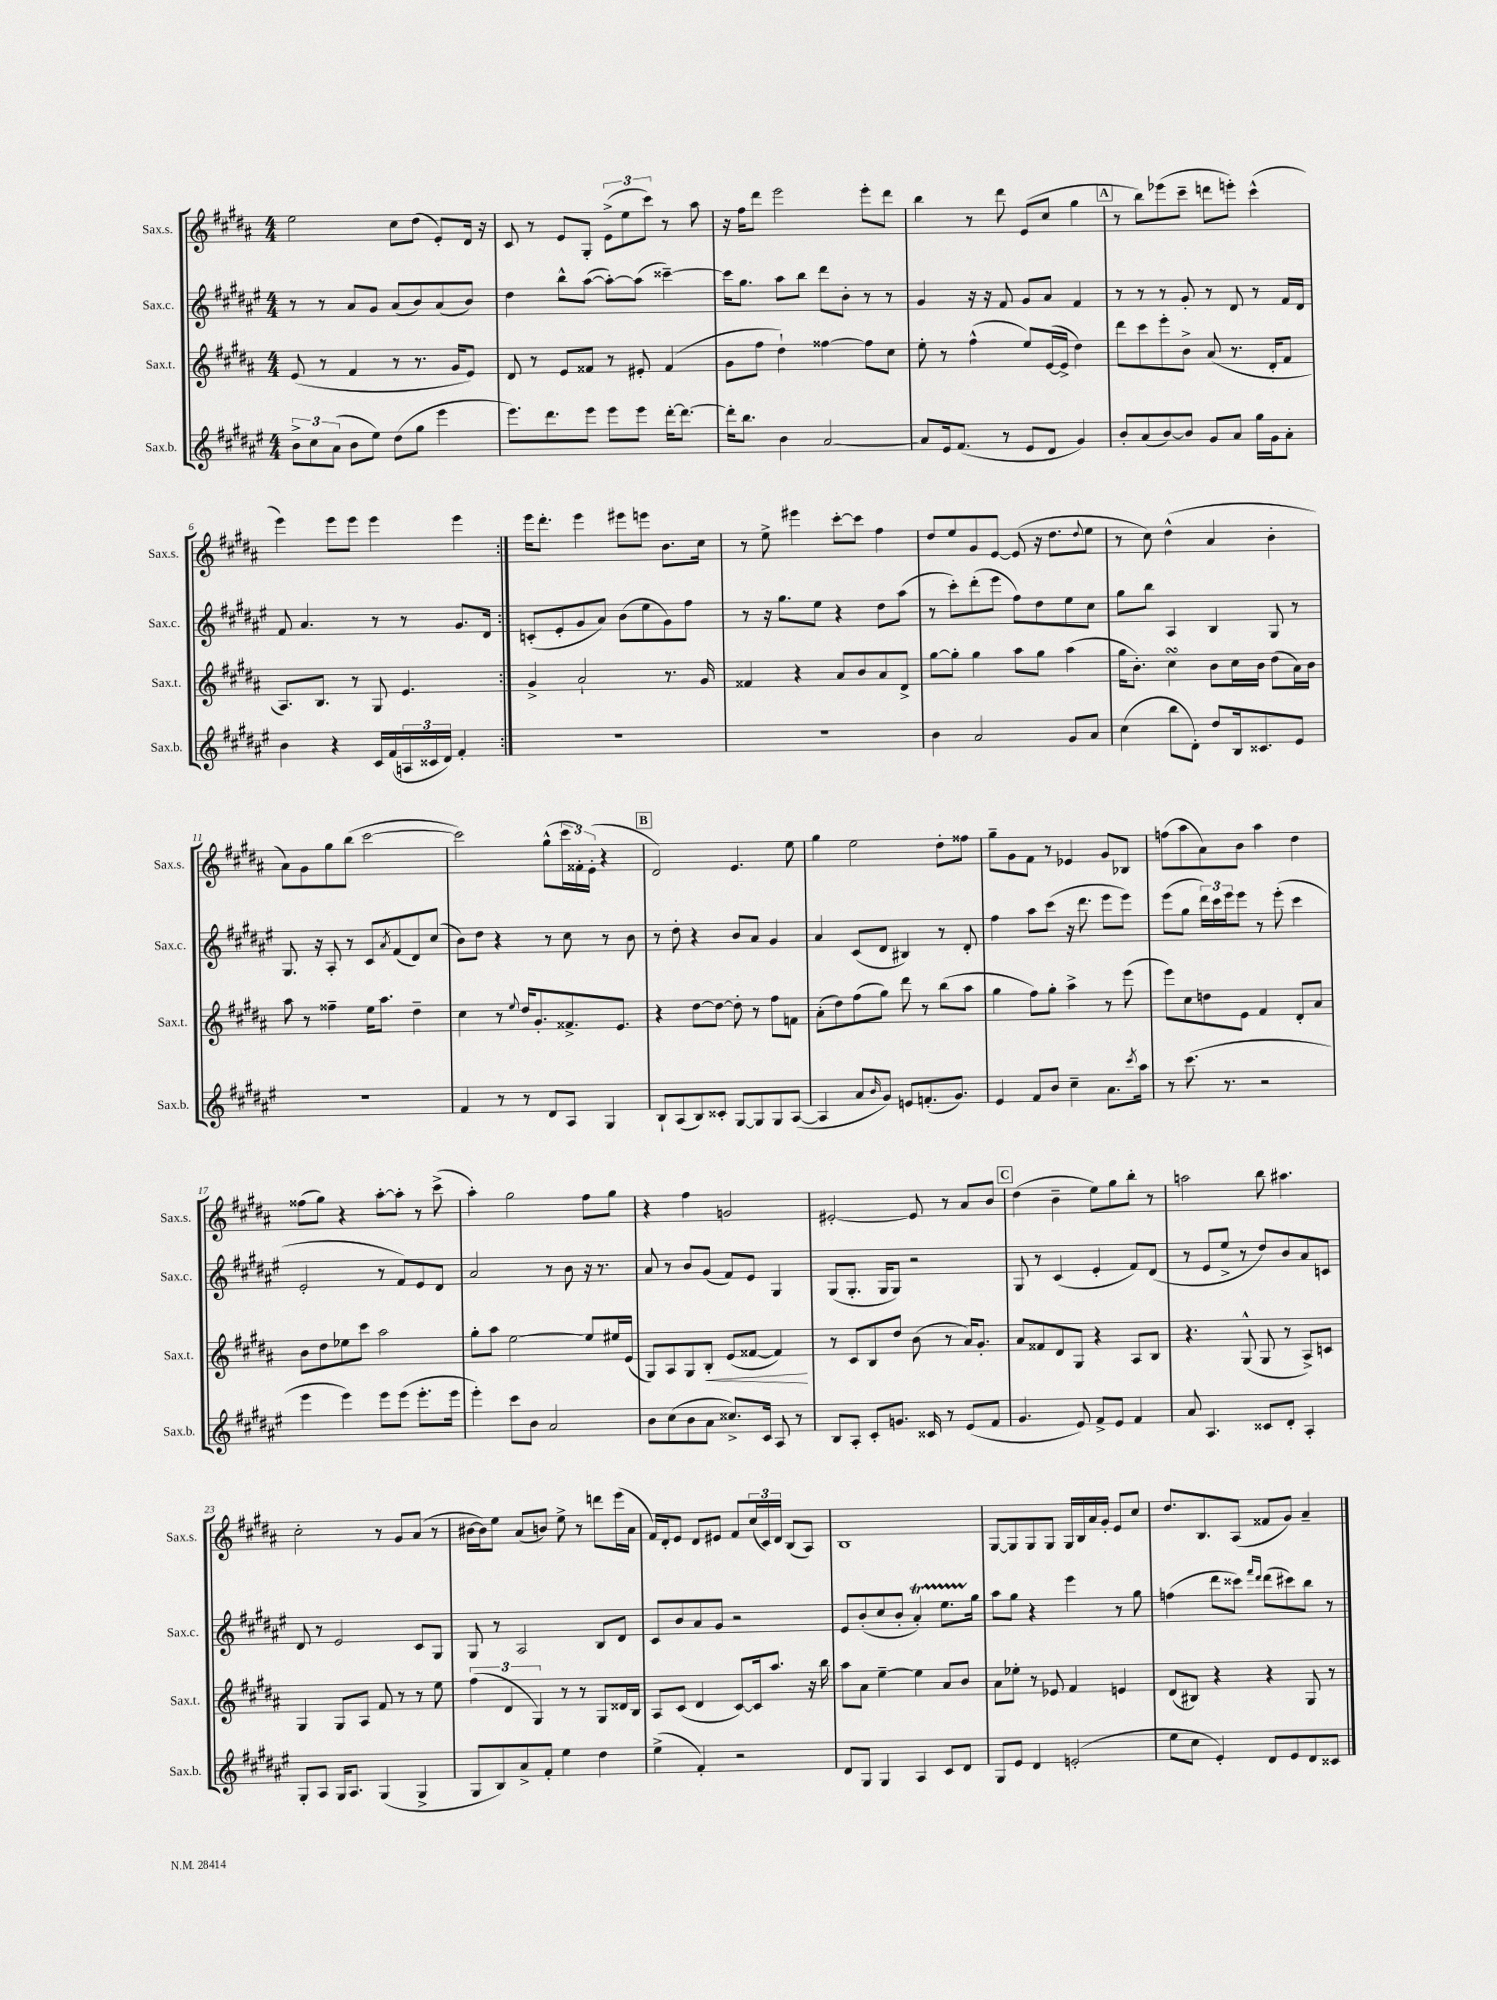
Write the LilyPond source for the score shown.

<<
\new StaffGroup <<
\new Staff = "s0" \with { instrumentName = "Sax.s." shortInstrumentName = "Sax.s." } {
    \clef treble \key b \major \numericTimeSignature \time 4/4
    \repeat volta 2 { e''2 cis''8 dis''8( e'8-.) dis'16 r16 |
    cis'8 r8 e'8 gis8-. \tuplet 3/2 { e'8->( e''8 cis'''8) } r8 ais''8 |
    r16 fis''16 dis'''8 e'''2 e'''8-. dis'''8 |
    b''4 r8 dis'''8 e'8( cis''8 gis''4 |
    \mark \markup { \box "A" } r8 b''8) ees'''8( cis'''8-- d'''8 e'''8-.) cis'''4-^( |
    e'''4) e'''8 e'''8 e'''4 e'''4 | }
    e'''16 dis'''8.-. e'''4 eis'''8 e'''8 b'8. cis''16 |
    r8 e''8-> eis'''4 cis'''8~-. cis'''8 fis''4 |
    dis''8 e''8 gis'8 e'8~ e'8( r16 dis''8. \appoggiatura { dis''8 } e''8 |
    r8 cis''8) dis''4-^( ais'4 b'4-. |
    ais'8) gis'8 gis''8 b''8( cis'''2~ |
    cis'''2) gis''8-^( \tuplet 3/2 { cis'''16 fisis'16-.) e'16-.( } r4 |
    \mark \markup { \box "B" } dis'2) e'4. e''8 |
    gis''4 e''2 dis''8-. fisis''8 |
    gis''8-- gis'8 fis'8 r8 ees'4 gis'8 bes8 |
    f''8( ais''8 ais'8) b'8 ais''4 dis''4 |
    fisis''8( gis''8) r4 ais''8~-. ais''8-. r8 cis'''8->( |
    ais''4-.) gis''2 fis''8 gis''8 |
    r4 fis''4 g'2 |
    eis'2~-. eis'8 r8 ais'8 b'8 |
    \mark \markup { \box "C" } dis''4( b'4-- e''8) gis''8 b''8-. r8 |
    a''2 b''8 ais''4. |
    cis''2-. r8 gis'8 ais'8( r8 |
    bis'16~ bis'16) e''8 ais'8( b'8) e''8-> r8 d'''8 e'''16( ais'16 |
    fis'16) dis'16-. e'8 dis'8 eis'8 fis'8 \tuplet 3/2 { cis''16( cis'16) dis'16 } b8( ais8) |
    b1 |
    gis8~ gis8 gis8 gis8 gis16 b16 ais'16 gis'16-. e'8 cis''8 |
    dis''8. b8. ais8( fisis'8 gis'8) ais'4-- \bar "|." |
}
\new Staff = "s1" \with { instrumentName = "Sax.c." shortInstrumentName = "Sax.c." } {
    \clef treble \key fis \major \numericTimeSignature \time 4/4
    \repeat volta 2 { r8 r8 ais'8 gis'8 ais'8( b'8) ais'8( b'8) |
    dis''4 b''8-^ ais''8~( ais''8~-.) ais''8( cisis'''4~--) |
    cisis'''16 gis''8. ais''8 b''8 dis'''8 b'8-. r8 r8 |
    gis'4 r16 r16 fis'8 gis'8 ais'8 fis'4 |
    \mark \markup { \box "A" } r8 r8 r8 gis'8-. r8 dis'8 r8 fis'16 dis'16 |
    fis'8 ais'4. r8 r8 gis'8. dis'16 | }
    c'8-.( eis'8-. gis'8 ais'8) b'8( eis''8 gis'8) fis''8 |
    r8 r16 gis''8. eis''8 r4 dis''8 ais''8( |
    r8 cis'''8-.) dis'''8-.( eis'''8 fis''8) dis''8 eis''8 cis''8 |
    gis''8 b''8 ais4 b4 gis8 r8 |
    gis8. r16 ais8-. r8 cis'8 \acciaccatura { ais'8 } fis'8( dis'8) cis''8( |
    b'8) dis''8 r4 r8 cis''8 r8 b'8 |
    \mark \markup { \box "B" } r8 dis''8-. r4 b'8 ais'8 gis'4 |
    ais'4 cis'8( dis'8 bis4) r8 dis'8-. |
    fis''4 ais''8 cis'''8( r16 dis'''8. eis'''8 eis'''8) |
    eis'''8( gis''8 \tuplet 3/2 { dis'''16) cis'''16 eis'''16 } eis'''8 r8 eis'''8-.( cis'''4 |
    eis'2-. r8 fis'8) eis'8 dis'8 |
    ais'2 r8 b'8 r16 r8. |
    ais'8 r8 b'8 gis'8( fis'8) eis'8 gis4 |
    gis8( gis8.-. gis16 gis8) r2 |
    \mark \markup { \box "C" } gis8 r8 cis'4( eis'4-. fis'8) dis'8( |
    r8 eis'8 eis''8-> r8 dis''8) b'8 ais'8 c'8 |
    dis'8 r8 eis'2 cis'8 gis8 |
    gis8 r8 ais2 b8 dis'8 |
    cis'8 b'8 ais'8 gis'8 r2 |
    eis'8 b'8-.( cis''8 b'8-. ais'4-.\startTrillSpan) eis''8. gis''16\stopTrillSpan |
    ais''8 gis''8 r4 eis'''4 r8 gis''8 |
    f''4( dis'''8 cisis'''8) \grace { fis'''16 dis'''16 } dis'''8( cis'''8) b''8 r8 \bar "|." |
}
\new Staff = "s2" \with { instrumentName = "Sax.t." shortInstrumentName = "Sax.t." } {
    \clef treble \key b \major \numericTimeSignature \time 4/4
    \repeat volta 2 { e'8( r8 fis'4 r8 r8. gis'16 e'8) |
    dis'8 r8 e'8 fisis'8 r8 eis'8-. fisis'4( |
    gis'8 fis''8 dis''4-!) fisis''4~ fisis''8 cis''8 |
    e''8-. r8 fis''4-^( e''8) e'16~( e'16-> dis''4) |
    \mark \markup { \box "A" } dis'''8 cis'''8 e'''8-. b'8-> ais'8( r8. dis'16-. fis'8 |
    ais8.) b8. r8 gis8 e'4. | }
    gis'4-> ais'2-! r8. gis'16 |
    fisis'4 r4 ais'8 b'8 ais'8 dis'8-> |
    gis''8~ gis''8-. gis''4 ais''8 gis''8 ais''4( |
    gis''16 b'8.-.) cis''4\turn b'8 cis''16 b'16 dis''8( ais'16) b'16 |
    ais''8 r8 fisis''4-- e''16 ais''8. dis''4-- |
    cis''4 r8 \appoggiatura { e''8 } dis''16 gis'8.-. fisis'8.-> e'8. |
    \mark \markup { \box "B" } r4 dis''8~ dis''8~ dis''8-. r8 fis''8 f'8 |
    ais'8-.( dis''8) fis''8( gis''8) dis'''8 r8 b''8( ais''8 |
    gis''4 fis''8) gis''8-. ais''4-> r8 e'''8( |
    e'''8) cis''8 d''8 e'8 fis'4 dis'8-. ais'8 |
    b'8 dis''8 ees''8 cis'''8 ais''2 |
    gis''8-. ais''8 e''2~ e''8 eis''16 e'16( |
    gis8) ais8 gis8 b8-.\< e'8( fisis'8~ fisis'4\!) |
    r8 cis'8 b8 dis''8 b'8( r8 ais'16) gis'8.-. |
    \mark \markup { \box "C" } ais'8 fisis'8 dis'8 gis8 r4 ais8 b8 |
    r4. gis8-^( gis8 r8 ais8->) c'8 |
    gis4 gis8 ais8 fis'8 r8 r8 e''8 |
    \tuplet 3/2 { fis''4( dis'4 gis4) } r8 r8 gis8 disis'16 b16 |
    ais8 cis'8( dis'4 cis'8~) cis'16 ais''8. r16 b''16 |
    ais''8 ais'8 e''4~-- e''4 ais'8 b'8 |
    ais'8 ees''8-. r8 ees'8 fis'4 e'4 |
    dis'8( bis8) r4 r4 gis8 r8 \bar "|." |
}
\new Staff = "s3" \with { instrumentName = "Sax.b." shortInstrumentName = "Sax.b." } {
    \clef treble \key fis \major \numericTimeSignature \time 4/4
    \repeat volta 2 { \tuplet 3/2 { b'8-> cis''8 ais'8( } b'8 eis''8) dis''8( gis''8 eis'''4 |
    eis'''8.) dis'''8. eis'''8 eis'''8 eis'''8 dis'''16~-. dis'''8.~ |
    dis'''16-. b''8. b'4 ais'2~ |
    ais'8 eis'16 fis'8.( r8 eis'8 dis'8 gis'4) |
    \mark \markup { \box "A" } b'8-. ais'8( b'8~) b'8 gis'8 ais'8 gis''16 gis'16 ais'8-. |
    b'4 r4 cis'16 fis'16( \tuplet 3/2 { a16 cisis'16 dis'16) } fis'4-. | }
    r1 |
    R1 |
    b'4 ais'2 gis'8 ais'8 |
    cis''4( b''8 dis'8-.) dis''8 b16 cisis'8. eis'8 |
    R1 |
    fis'4 r8 r8 dis'8 ais8 gis4 |
    \mark \markup { \box "B" } b8-! ais8( b8) cisis'8-. gis8~ gis8 gis8 ais8~( |
    ais4 ais'8 \grace { b'16 } gis'8) e'8 f'8.-.( gis'8.) |
    eis'4 fis'8 b'8 cis''4-- ais'8. \acciaccatura { cis'''8 } ais''16 |
    r8 cis'''8.( r8. r2 |
    eis'''4 eis'''4) eis'''8 eis'''8( eis'''8.-. eis'''16 |
    eis'''4-.) cis'''8 b'8 ais'2 |
    b'8 cis''8( b'8 ais'8 cisis''8.->) cis'16 ais8 r8 |
    b8 ais8-. cis'8-. g'8. cisis'16 r8 eis'8( fis'8 |
    \mark \markup { \box "C" } gis'4. eis'8) fis'8-> eis'8 fis'4 |
    ais'8 ais4. cisis'8 dis'8-. ais4-. |
    gis8-. ais8 gis16 ais8. gis4( gis4-> |
    gis8 b8) ais'8-> fis'8-. eis''4 dis''4 |
    eis''4->( fis'4-.) r2 |
    dis'8 gis8 gis4 ais4 cis'8 dis'8 |
    gis8 eis'8 dis'4 e'2-.( |
    eis''8 cis''8 eis'4-.) dis'8 eis'8 dis'8 cisis'8 \bar "|." |
}
>>
>>
